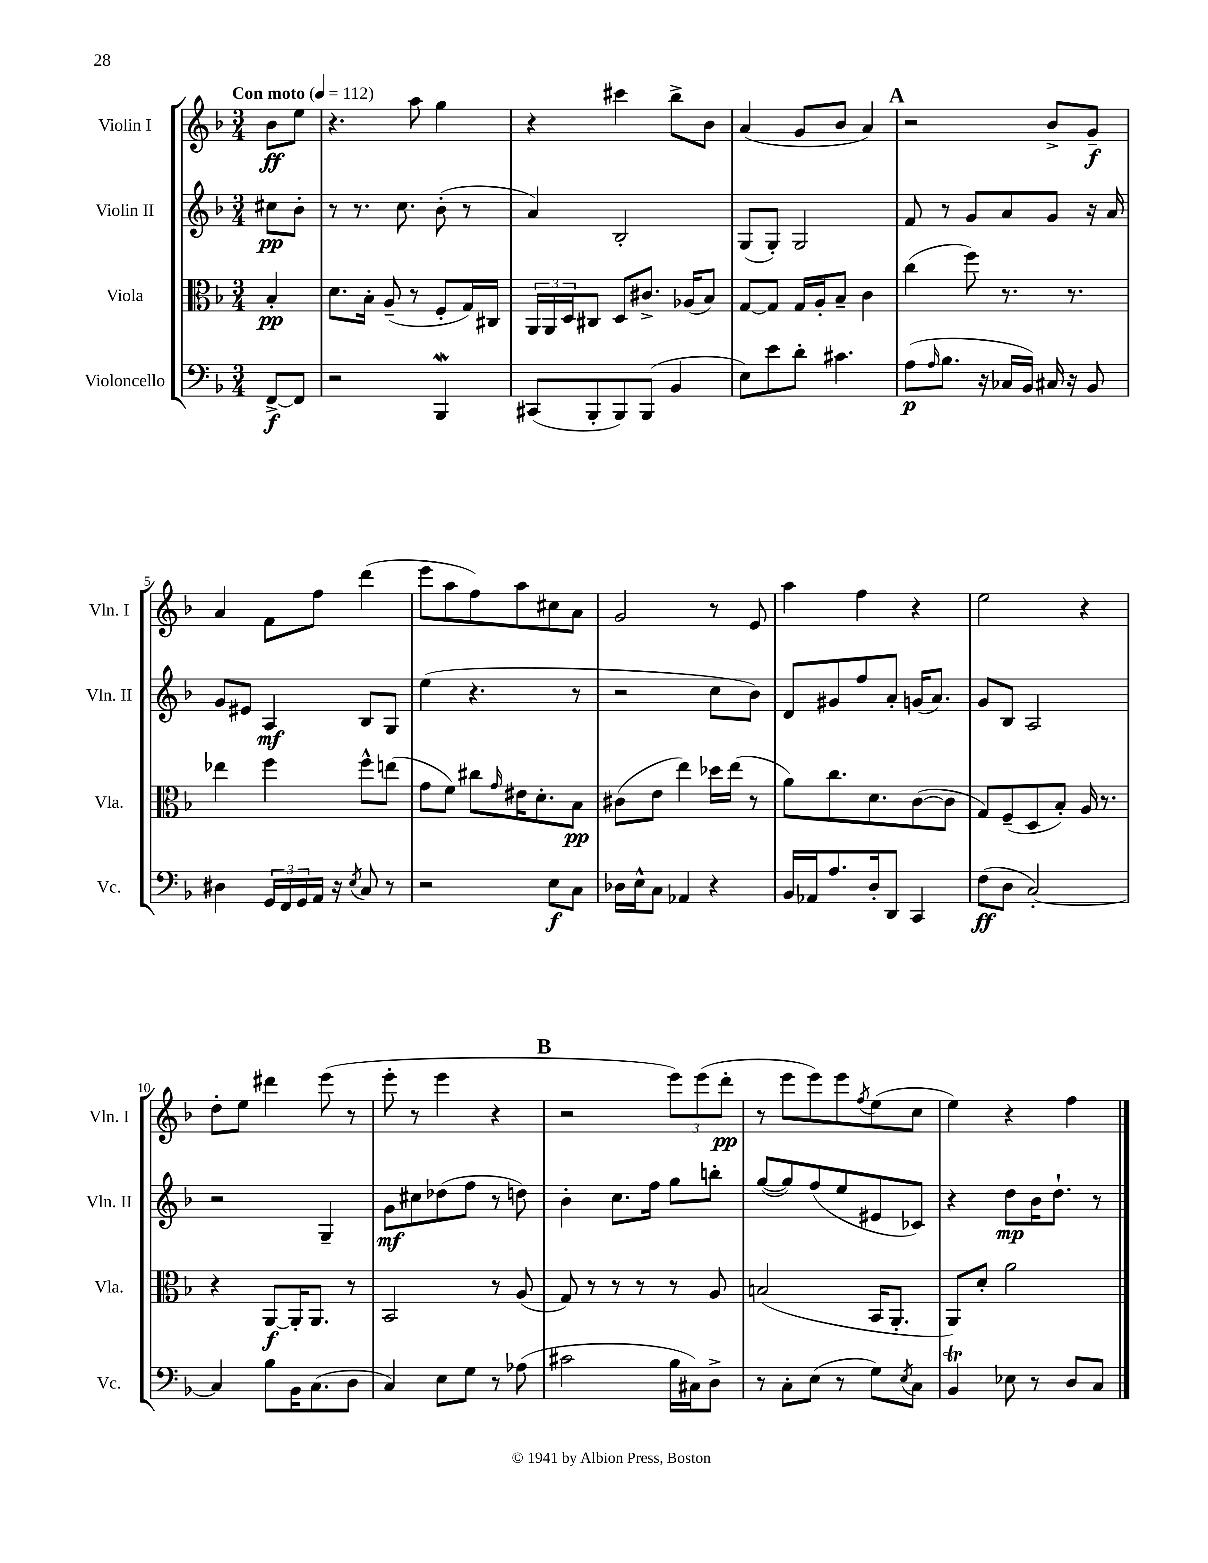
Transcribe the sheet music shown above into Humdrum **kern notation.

**kern	**kern	**kern	**kern
*staff4	*staff3	*staff2	*staff1
*clefF4	*clefC3	*clefG2	*clefG2
*k[b-]	*k[b-]	*k[b-]	*k[b-]
*M3/4	*M3/4	*M3/4	*M3/4
*MM112	*MM112	*MM112	*MM112
[8FF^/L	4B-'/	8cc#\L	8b-\L
8FF/]J	.	8b-'\J	8ee\J
=	=	=	=
2r	8.d\L	8r	4.r
.	.	8.r	.
.	16B-'\Jk	.	.
.	(8A~/	.	.
.	.	8.cc\	.
.	8r	.	8aa\
4BBB-/	8F'/L	(8b-'\	4gg\
.	16G/L)	8r	.
.	16C#/JJ	.	.
=	=	=	=
(8CC#/L	24AA/LL	4a/)	4r
.	24AA/	.	.
.	24D/J	.	.
8BBB-'/	8C#/J	.	.
8BBB-/)	8D/L	2B-'/	4ccc#\
(8BBB-/J	8.c#^/J	.	.
4BB-/	.	.	8bb-^\L
.	(16A-/LK	.	.
.	8B-/J)	.	8b-\J
=	=	=	=
8E\L)	[8G/L	(8G/L	(4a/
8e\	8G/]J	8G'/J)	.
8d'\J	16G/LL	2G/	8g/L
.	16A'/J	.	.
4.c#\	8B-~/J	.	8b-/J
.	4c\	.	4a/)
=	=	=	=
(8A\L	(4cc\	8f/	2r
16qqA/	.	.	.
8.B-\J	.	8r	.
.	8ff\)	8g/L	.
16r	.	.	.
16C-/LL	8.r	8a/	.
16BB-/JJ)	.	.	.
16C#/	.	8g/J	8b-^/L
16r	8.r	.	.
8BB-/	.	16r	8g~/J
.	.	16a/	.
=	=	=	=
4D#\	4ee-\	8g/L	4a/
.	.	8e#/J	.
24GG/LL	4ff\	4A/	8f\L
24FF/	.	.	.
24GG/	.	.	.
16AA/JJ	.	.	8ff\J
16r	.	.	.
8qE/	.	.	.
8C/	8ff^^\L	8B-/L	(4ddd\
8r	(8ee\J	8G/J	.
=	=	=	=
2r	8g\L	(4ee\	8eee\L
.	8f\J)	.	8aa\
.	8cc#\L	4.r	8ff\)
.	16qqg/	.	.
.	16e#\K	.	8aa\
.	8.d'\	.	.
8E\L	.	.	8cc#\
8C\J	8B-\J	8r	8a\J
=	=	=	=
16D-\LL	(8c#\L	2r	2g/
16E^^\J	.	.	.
8C\J	8e\J	.	.
4AA-/	4ee\)	.	.
4r	16dd-\LL	8cc\L	8r
.	(16ee\JJ	.	.
.	8r	8b-\J)	8e/
=	=	=	=
16BB-/LL	8a\L)	8d/L	4aa\
16AA-/J	.	.	.
8.A/	8.cc\	8g#/	.
.	.	8ff/	4ff\
16D'/k	8.d\	.	.
8DD/J	.	8a'/J	.
4CC/	([8c\	(16g/LK	4r
.	.	8.a/J)	.
.	8c\]J	.	.
=	=	=	=
(8F\L	8G/L)	8g/L	2ee\
8D\J	(8F~/	8B-/J	.
[2C'/)	8D/	2A/	.
.	8B-'/J)	.	.
.	16A/	.	4r
.	8.r	.	.
=	=	=	=
4C/]	4r	2r	8dd'\L
.	.	.	8ee\J
8B-\L	[8AA/L	.	4ddd#\
16BB-\K	16AA'/]K	.	.
(8.C\	8.AA/J	.	.
.	.	4G~/	(8eee\
8D\J	8r	.	8r
=	=	=	=
4C/)	2BB-/	8g\L	8eee'\
.	.	8cc#\	8r
8E\L	.	(8dd-\	4eee\
8G\J	.	8ff\J	.
8r	8r	8r	4r
(8A-\	(8A/	8dd\)	.
=	=	=	=
2c#\	8G/)	4b-'\	2r
.	8r	.	.
.	8r	8.cc\L	.
.	8r	.	.
.	.	16ff\Jk	.
16B-\LL	8r	8gg\L	12eee\L)
16C#\J)	.	.	.
.	.	.	(12eee\
8D^\J	8A/	8bb'\J	.
.	.	.	12ddd'\J
=	=	=	=
8r	(2B/	([8gg/L	8r
8C'\L	.	8gg/])	8eee\L
(8E\J	.	(8ff/	8eee\)
8r	.	8ee/	8eee\
.	.	.	8qff/
8G\L)	16BB-/LK	8e#/	(8ee\
.	8.AA'/J	.	.
8qE/	.	.	.
8C\J	.	8c-/J)	8cc\J
=	=	=	=
4BB-/	8AA/L)	4r	4ee\)
.	8d'/J	.	.
8E-\	2a\	8dd\L	4r
8r	.	16b-\K	.
.	.	8.dd`\J	.
8D/L	.	.	4ff\
8C/J	.	8r	.
==	==	==	==
*-	*-	*-	*-
